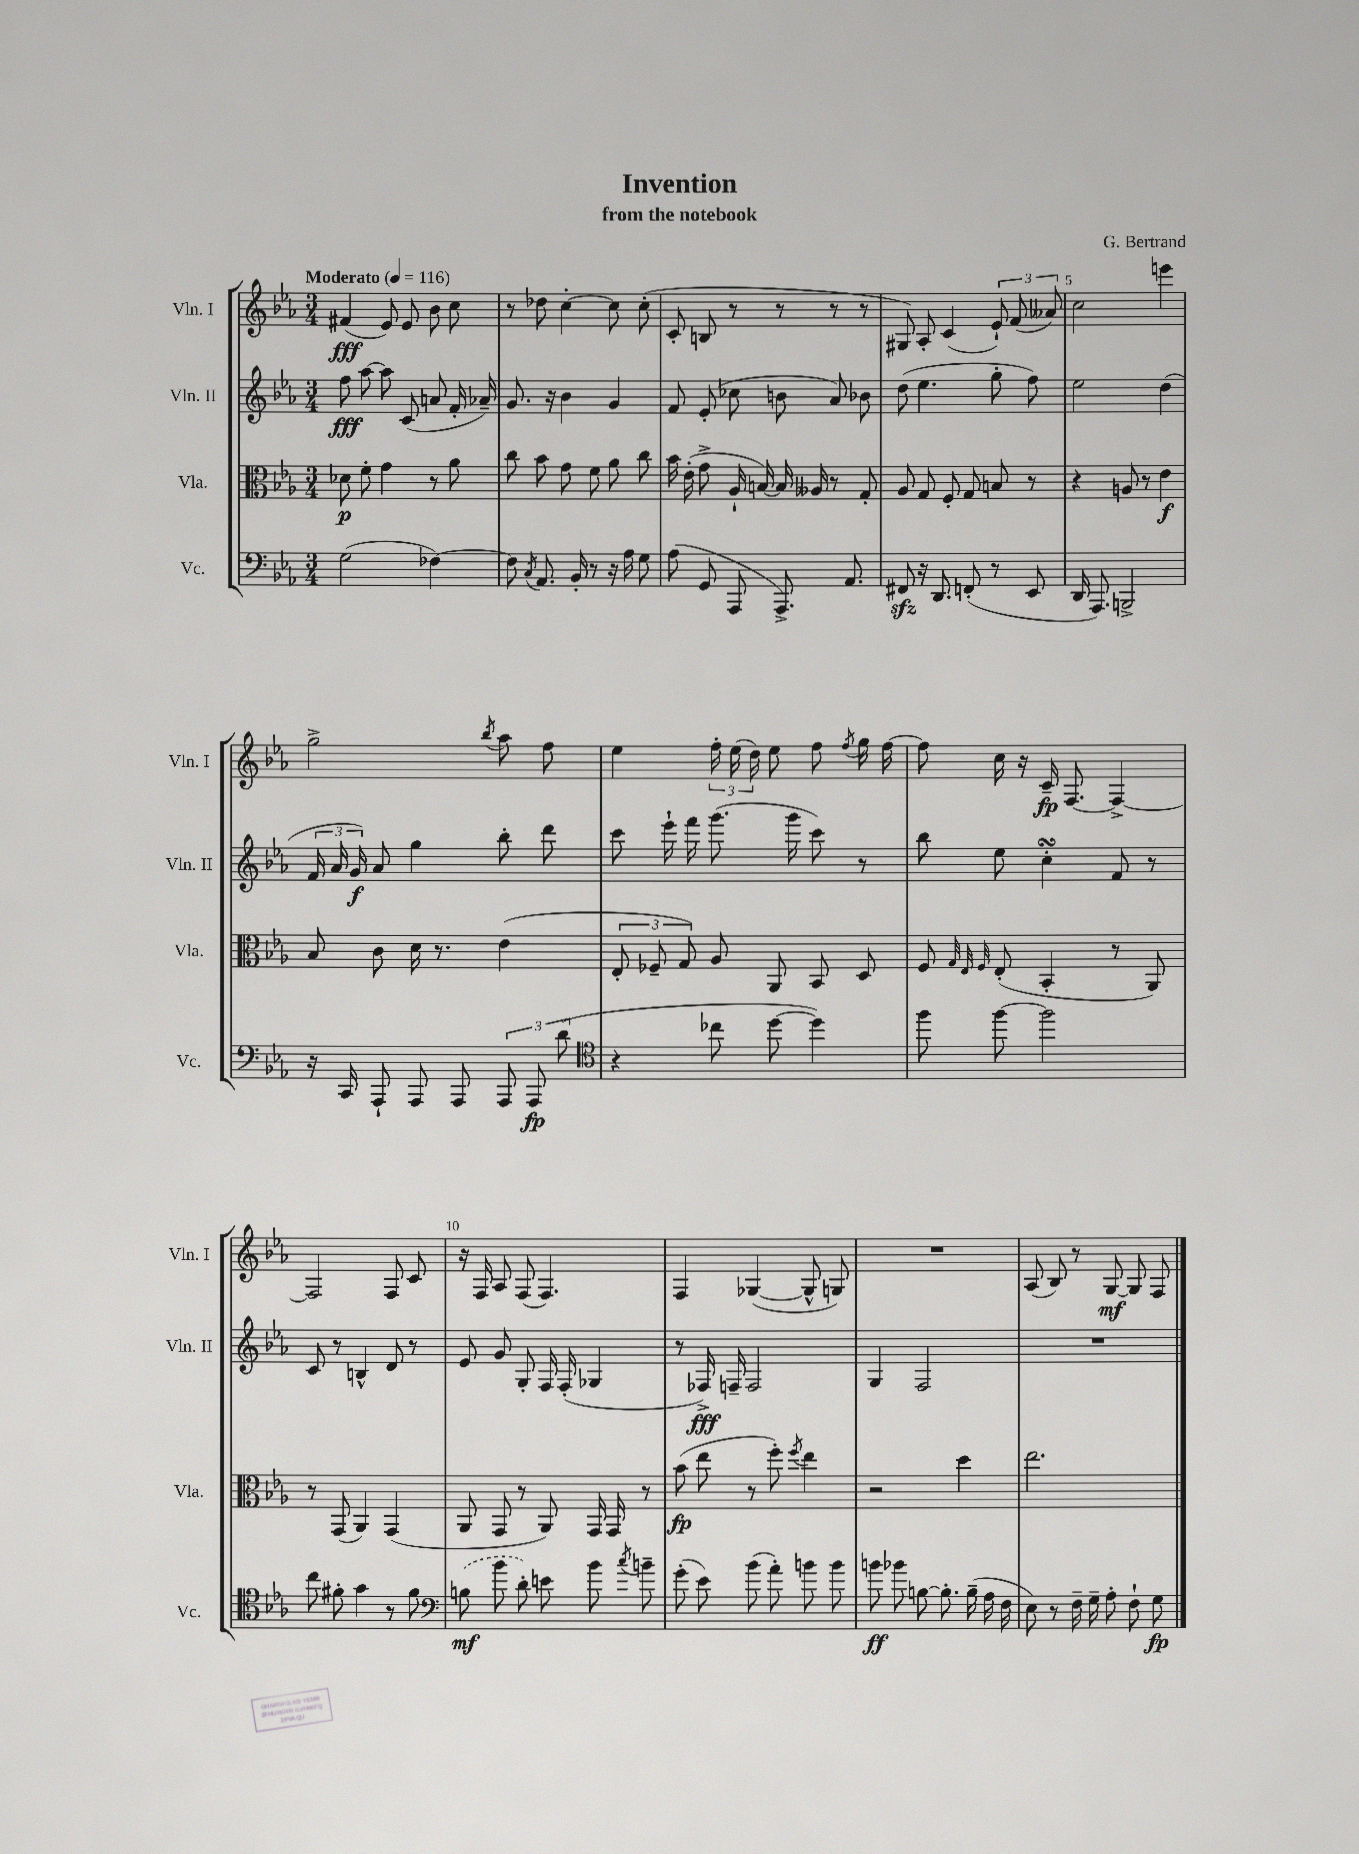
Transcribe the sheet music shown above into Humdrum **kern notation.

**kern	**kern	**kern	**kern
*staff4	*staff3	*staff2	*staff1
*clefF4	*clefC3	*clefG2	*clefG2
*k[b-e-a-]	*k[b-e-a-]	*k[b-e-a-]	*k[b-e-a-]
*M3/4	*M3/4	*M3/4	*M3/4
*MM116	*MM116	*MM116	*MM116
(2G	8d-	8ff	(4f#
.	8f'	[8aa-	.
.	4g	8aa-]	8e-)
.	.	(8c	8e-
[4F-)	8r	8a	8b-
.	8a-	16f'	8cc
.	.	16a-~)	.
=	=	=	=
8F-]	8cc	8.g	8r
8qC	.	.	.
8.AA-	8b-	.	8dd-
.	.	16r	.
.	8g	4b-	[4cc'
16BB-'	.	.	.
8r	8f	.	.
16r	8a-	4g	8cc]
16A-	.	.	.
8G	8cc	.	(8cc'
=	=	=	=
(8A-	16b-	8f	8c'
.	(16e-'	.	.
8GG	8g^	(8e-'	8B
8AAA-	16A-`	8cc-	8r
.	[16B)	.	.
8.AAA-^)	16B]	8b	8r
.	16A--	.	.
.	8r	8a-)	8r
8.AA-	.	.	.
.	8G'	8b-	8r
=	=	=	=
8FF#	8A-	(8dd	8G#)
16r	8G	4.ee-	8A-'
8.DD	.	.	.
.	8F'	.	(4c
(8FF'	8G	.	.
8r	8B	8gg'	12e-`)
.	.	.	(12f
8EE-	8r	8ff)	.
.	.	.	12a--)
=	=	=	=
16DD	4r	2ee-	2cc
8.AAA-)	.	.	.
2BBB^	8A	.	.
.	8r	.	.
.	4e-	(4dd	4eee
=	=	=	=
16r	8B-	24f	2gg^
.	.	24a-	.
16CC	.	.	.
.	.	24g)	.
8AAA-`	8c	8a-	.
8AAA-	16d	4gg	.
.	8.r	.	.
8AAA-	.	.	.
.	.	.	8qbb-
12AAA-	(4e-	8bb-'	8aa-
12AAA-	.	.	.
.	.	8ddd	8ff
(12d	.	.	.
=	=	=	=
*clefC4	*	*	*
4r	12E-'	8ccc	4ee-
.	12F-~	.	.
.	.	16eee-`	.
.	12G)	.	.
.	.	16fff	.
8cc-	8A-	(8.ggg	24ff'
.	.	.	(24ee-
.	.	.	24dd)
[8dd	8AA-	.	8ee-
.	.	16ggg	.
4dd])	8BB-	8ccc)	8ff
.	.	.	8qff
.	8D	8r	16gg
.	.	.	[16ff
=	=	=	=
8ff	8F	8bb-	8ff]
.	32qqG	.	.
.	32qqE-	.	.
.	32qqF	.	.
[8ff	(8E-'	8ee-	16cc
.	.	.	16r
2ff]	4BB-'	4cc'	16c~
.	.	.	[8.F
.	8r	8f	4F^_
.	8AA-)	8r	.
=	=	=	=
8cc	8r	8c	2F]
8f#'	(8GG	8r	.
4g	4AA-)	4B^^	.
8r	(4GG	8d	8F
8f#	.	8r	8c
=	=	=	=
*clefF4	*	*	*
(8B	8AA-	8e-	16r
.	.	.	16F
8b-	8GG	8g	8A-
8d')	8r	8G'	(8F
8e	8AA-)	16F	4.F)
.	.	(16F'	.
8b-	16GG	4G-	.
.	16GG	.	.
8qcc	.	.	.
8b~	8r	.	.
=	=	=	=
(8g'	(8b-	8r	4F
8e-)	8ee-	16F-^)	.
.	.	16F~	.
(8b-	8r	2F	([4G-
8a-')	8ff')	.	.
.	8qff	.	.
8b	4ee-	.	8G-^^]
8b	.	.	8G)
=	=	=	=
8b	2r	4G	2.r
8b-	.	.	.
[8B	.	2F	.
8.B']	.	.	.
.	4dd	.	.
(16B~	.	.	.
16A-	.	.	.
16F	.	.	.
=	=	=	=
8E-)	2.ee-	2.r	(8A-
8r	.	.	8B-)
16F~	.	.	8r
16G~	.	.	.
8A-'	.	.	[8G
8F`	.	.	8G]
8G	.	.	8F
==	==	==	==
*-	*-	*-	*-
